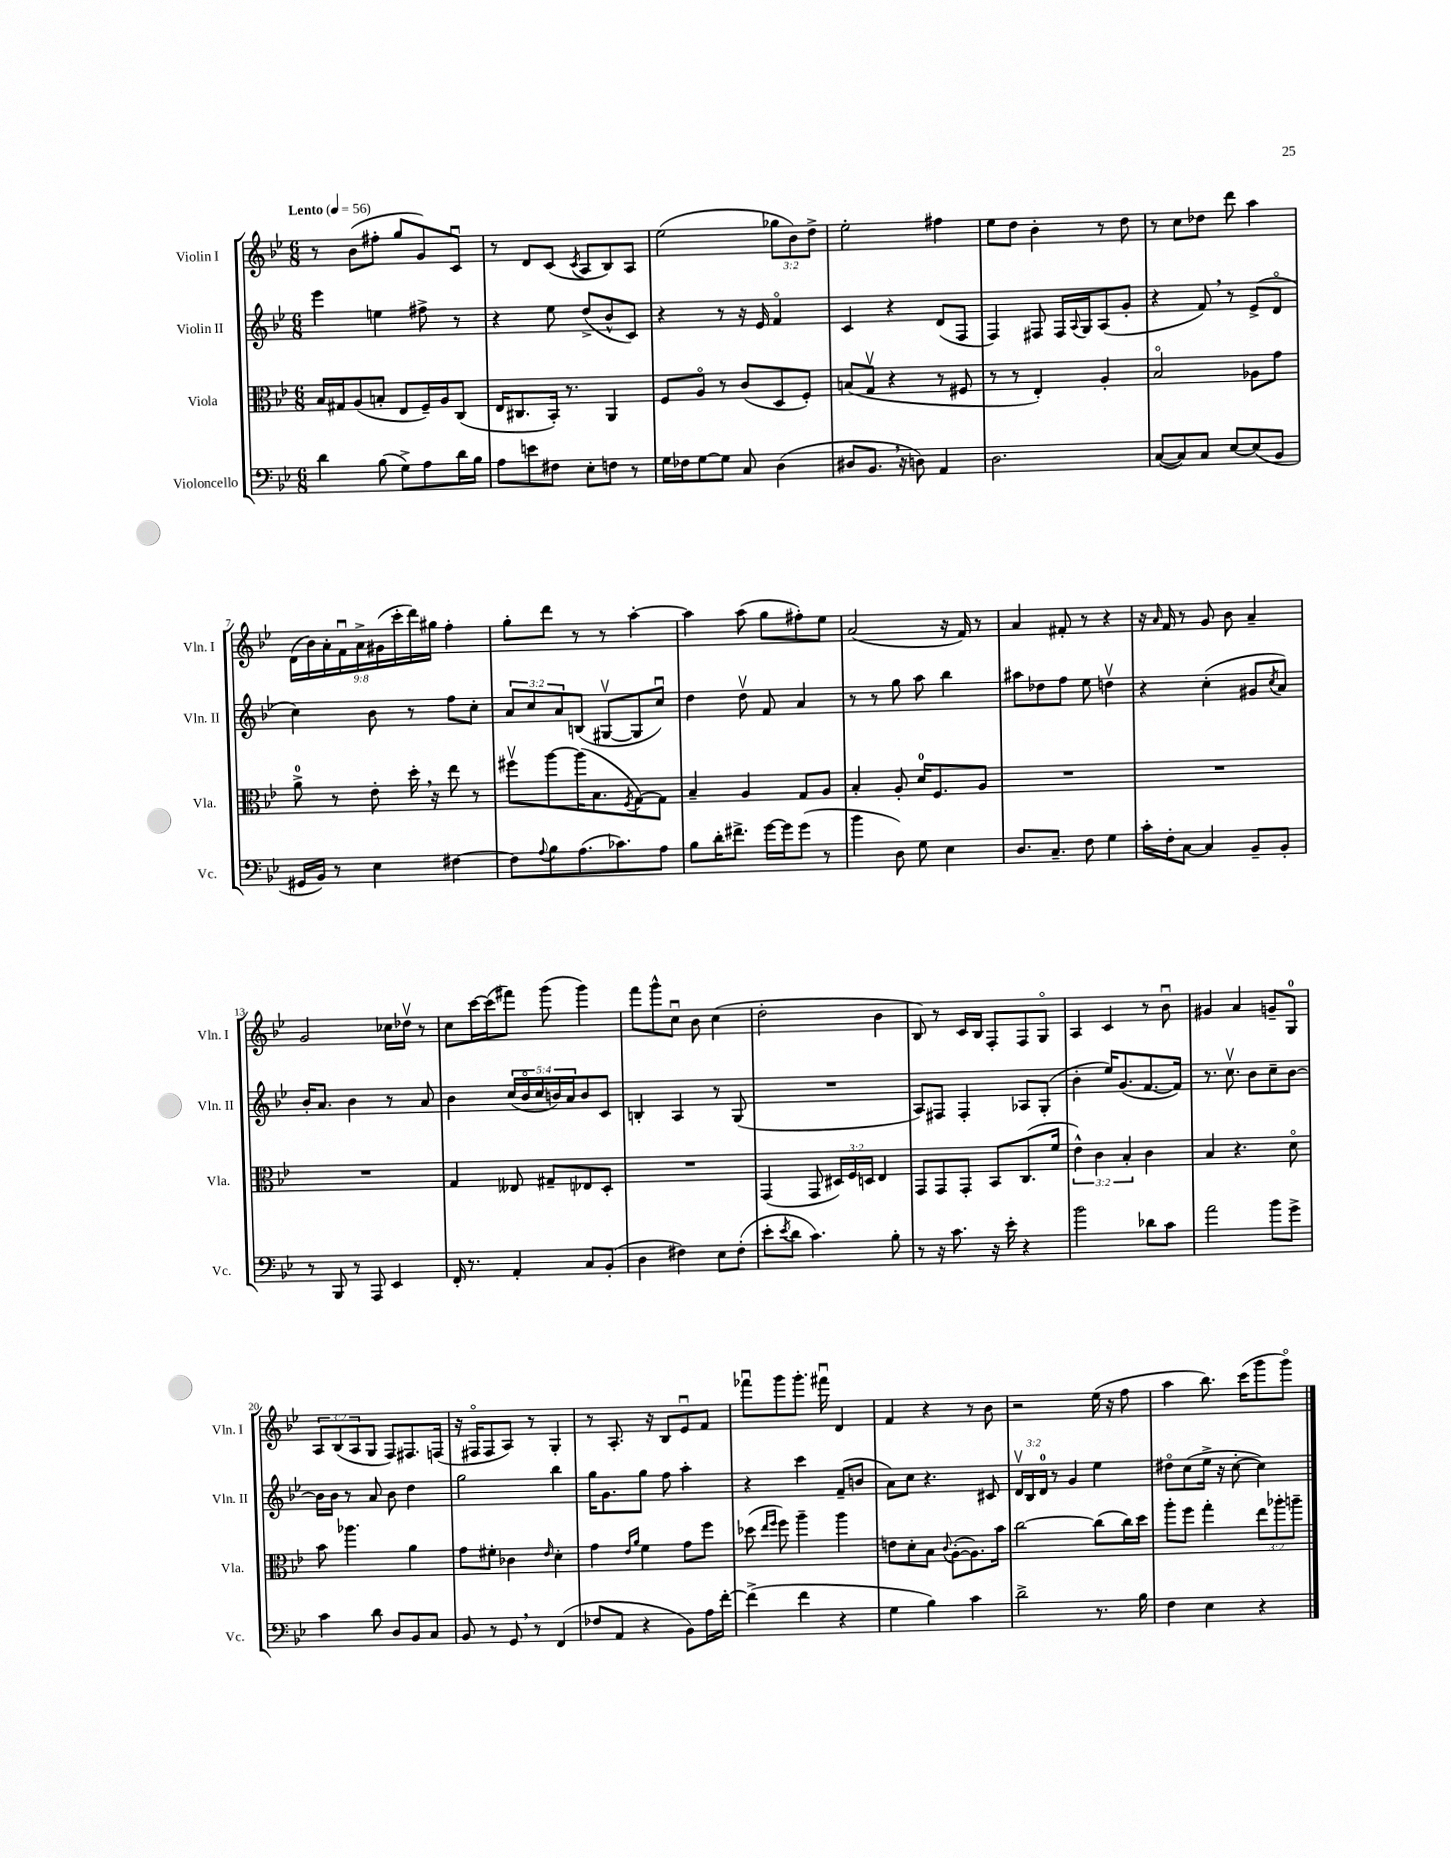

**kern	**kern	**kern	**kern
*staff4	*staff3	*staff2	*staff1
*clefF4	*clefC3	*clefG2	*clefG2
*k[b-e-]	*k[b-e-]	*k[b-e-]	*k[b-e-]
*M6/8	*M6/8	*M6/8	*M6/8
*MM56	*MM56	*MM56	*MM56
4d\	16B-/LL	4eee-\	8r
.	16G#/J	.	.
.	(8A/	.	(8b-\L
(8B-\	8B'/J	4ee\	8ff#'\J
8G^\L)	8E-/L	.	8gg/L
8A\	16F~/L)	8ff#^\	8g/)
.	16A/J	.	.
16d\L	(8C/J	8r	8cu/J
16B-\JJ	.	.	.
=	=	=	=
8A\L	16E-/LK	4r	8r
.	8.C#/	.	.
8e\	.	.	8d/L
8F#\J	16BB-'/Jk)	8ee-\	(8c/J
.	8.r	.	.
.	.	.	8qc/
8E-'\L	.	(8dd^/L	8A/L
8F\J	4AA/	8b-^^/	8B-/)
8r	.	8c/J)	8A/J
=	=	=	=
16G\LL	8F/L	4r	(2ee-\
16F-\J	.	.	.
[8G\	8Ao/J	.	.
8G\]J	8r	8r	.
8C/	(8c/L	16r	.
.	.	16e-/	.
(4D\	8D/	4fo/	12gg-\L
.	.	.	12b-\)
.	8F'/J)	.	.
.	.	.	12dd^\J
=	=	=	=
8D#/L	(8B/L	4c/	2ee-'\
8.BB-/J	8Gv/J	.	.
.	4r	4r	.
16r	.	.	.
8D\)	.	.	.
4AA/	8r	(8d/L	4ff#\
.	8F#/	8F/J	.
=	=	=	=
2.D\	8r	4F/)	8ee-\L
.	8r	.	8dd\J
.	4E-'/)	8F#/	4b-'\
.	.	16F#/LL	.
.	.	8qqA/	.
.	.	16G/J	.
.	4A'/	(8A/	8r
.	.	8g'/J	8dd\
=	=	=	=
([8C/L	2B-o/	4r	8r
8C/])	.	.	8cc\L
8C/J	.	8f/)	8dd-\J
[8E-/L	.	8r	8ddd\
(8E-/]	8A-\L	(8e-^/L	4aa\
8BB-/J	8g\J	8do/J	.
=	=	=	=
16GG#/LL	8a^\	4cc\)	(18d\LL
.	.	.	18b-\)
16BB-/JJ)	.	.	.
.	.	.	18a'\
8r	8r	.	.
.	.	.	18fu\
.	.	.	18a^\
4E-\	8e-'\	8b-\	.
.	.	.	(18g#\
.	.	.	18ccc'\
.	16dd'\	8r	.
.	.	.	18ddd\)
.	16r	.	.
.	.	.	18gg#\JJ
[4F#\	8ee-\	8ff\L	4ff'\
.	8r	8cc'\J	.
=	=	=	=
8F#\]L	8ff#v\L	12a/L	8gg'\L
.	.	12cc/	.
8qqA/	.	.	.
8B-\	[8aa\	.	8ddd\J
.	.	12a/	.
(8.A\	(16aa\]K	(8B/J	8r
.	8.B-\	.	.
.	.	[8G#v/L	8r
8.c-\)	.	.	.
.	8qF/	.	.
.	[8G\)	8G#/]	[4aa'\
8A\J	8G\]J	8ccu/J)	.
=	=	=	=
8B-\L	4B-~/	4dd\	4aa\]
16d'\K	.	.	.
8.f#^\J	.	.	.
.	4A/	8ddv\	(8aa\
[16g\LL	.	8f/	8gg\L
16g\]J	.	.	.
(8g\J	8G/L	4a/	8ff#'\)
8r	8A/J	.	8ee-\J
=	=	=	=
4b-\	4B-'/	8r	(2a/
.	.	8r	.
8D\)	8A'/	8gg\	.
8G\	16d/LK	8aa\	.
.	8.F/	.	.
4E-\	.	4bb-\	16r
.	.	.	16f/)
.	8A/J	.	8r
=	=	=	=
8.D/L	2.r	8aa#\L	4a/
.	.	8dd-\	.
8.C~/J	.	.	.
.	.	8ff\J	8f#'/
8F\	.	8ee-\	8r
4G\	.	4ddv\	4r
=	=	=	=
16c'\LL	2.r	4r	16r
.	.	.	16qqa/
16F'\J	.	.	16f/
[8C\J	.	.	8r
4C/]	.	(4cc'\	8g/
.	.	.	8b-\
8BB-~/L	.	8g#/L	4a~/
.	.	8qcc/	.
8BB-'/J	.	8a/J)	.
=	=	=	=
8r	2.r	16b-'/LK	2g/
.	.	8.a/J	.
8BBB-/	.	.	.
8r	.	4b-\	.
8AAA/	.	.	.
4EE-/	.	8r	16cc-\LL
.	.	.	16dd-v\JJ
.	.	8a/	8r
=	=	=	=
16FF'/	4G/	4b-\	8cc\L
8.r	.	.	.
.	.	.	[16ccc\L
.	.	.	(16ccc\]J
4AA'/	8E--/	(20cc/LL	8fff#\J)
.	.	20b-o/	.
.	.	20cc/	.
.	8G#~/L	.	(8ggg\
.	.	20b/)	.
.	.	20a/J	.
8C/L	8E-/	8b/	4ggg\)
(8BB-'/J	8D'/J	8c/J	.
=	=	=	=
4D\	2.r	4B'/	8fff\L
.	.	.	8ggg^^\
4F#\)	.	4A/	8ccu\J
.	.	.	8b-\
8E-\L	.	8r	(4cc\
(8F#'\J	.	(8G/	.
=	=	=	=
8e-'\L	(4GG/	2.r	2dd'\
8qe-/	.	.	.
8d\J	.	.	.
4.c\)	8GG/	.	.
.	24D#/LL)	.	.
.	24F/	.	.
.	24D/JJ	.	.
.	4E-/	.	4b-\
8B-'\	.	.	.
=	=	=	=
8r	8GG/L	8A/L)	8B-/)
16r	8GG/	8F#/J	8r
8.c\	.	.	.
.	8GG'/J	4F#'/	16c/LL
.	.	.	16B-/JJ
16r	8BB-/L	.	8F'/L
16e-'\	.	.	.
4r	(8.C/	8A-/L	8F/
.	.	(8G'/J	8Go/J
.	16f/Jk	.	.
=	=	=	=
2b-\	6e-^^\)	4b-'\	4A/
.	6c\	.	.
.	.	16ee-/LK)	4c/
.	.	(8.g/	.
.	6B-'/	.	.
8d-\L	4c\	[8.f/	8r
8c\J	.	.	8b-u\
.	.	16f/]Jk)	.
=	=	=	=
2a\	4B-/	8.r	4g#/
.	.	8.ccv\	.
.	4.r	.	4a/
.	.	8b-\L	.
8b-\L	.	8cc~\	8g~/L
8g^\J	8do\	[8b-\J	8G/J
=	=	=	=
4c\	8b-\	16b-\]LL	12A/L
.	.	16b-\JJ	.
.	.	.	(12B-/
.	4.aa-\	8r	.
.	.	.	12A/
8d\	.	8a/	8G/J
8D/L	.	8b-\	8F/L)
8BB-/	4a\	4dd\	8.F#/
8C/J	.	.	.
.	.	.	(16F/Jk
=	=	=	=
8BB-/	8g\L	2gg\	16r
.	.	.	16F#o/LK
8r	8f#'\J	.	8F#/
8GG/	4c-\	.	8A/J)
8r	.	.	8r
.	16qqe-/	.	.
(4FF/	4d'\	4bb-\	4G'/
=	=	=	=
8F-/L	4g\	16gg\LK	8r
.	.	8.g\	.
8AA/J	.	.	8.A'/
.	16qqe-/LL	.	.
.	16qqa/JJ	.	.
4r	4f\	8gg\J	.
.	.	.	16r
.	.	8ff\	8B-/L
8BB-\L)	8g\L	4aa'\	8e-u/
16A\L	8ff\J	.	8f/J
[16f'\JJ	.	.	.
=	=	=	=
(4f^\]	(8dd-\	4r	8fff-u\L
.	16qqee-/LL	.	.
.	16qqff/JJ	.	.
.	8ff\)	.	8ggg\
4f\	4aa~\	4ccc\	8.ggg'\J
.	.	.	16fff#u\
4r	4aa\	(8f~/L	4d/
.	.	8b/J	.
=	=	=	=
4G\	8e\L	8a\L)	4f/
.	8d'\	8cc\J	.
4B-\)	8B-\J	4.r	4r
.	8qqc/	.	.
.	([8A'\L	.	.
4c\	8.A\])	.	8r
.	.	8c#/	8b-\
.	16b-\Jk	.	.
=	=	=	=
2d^\	[2cc\	24dv/LL	2r
.	.	24B-/	.
.	.	24d/JJ	.
.	.	8r	.
.	.	4g/	.
8.r	(8cc\]L	4ee-\	(16ee-\
.	.	.	16r
.	16cc\L)	.	8ff\
16B-\	16dd\JJ	.	.
=	=	=	=
4F\	8aa'\L	8dd#o\L	4aa\
.	8ff\J	(8cc\	.
4E-\	4gg'\	16ee-^\Jk	8.bb-\)
.	.	16r	.
.	.	[8cc'\	.
.	.	.	(16ccc\LK
4r	12ee-\L	4cc\])	8ggg\
.	12aa-'\	.	.
.	.	.	8gggo\J)
.	12aa~\J	.	.
==	==	==	==
*-	*-	*-	*-
